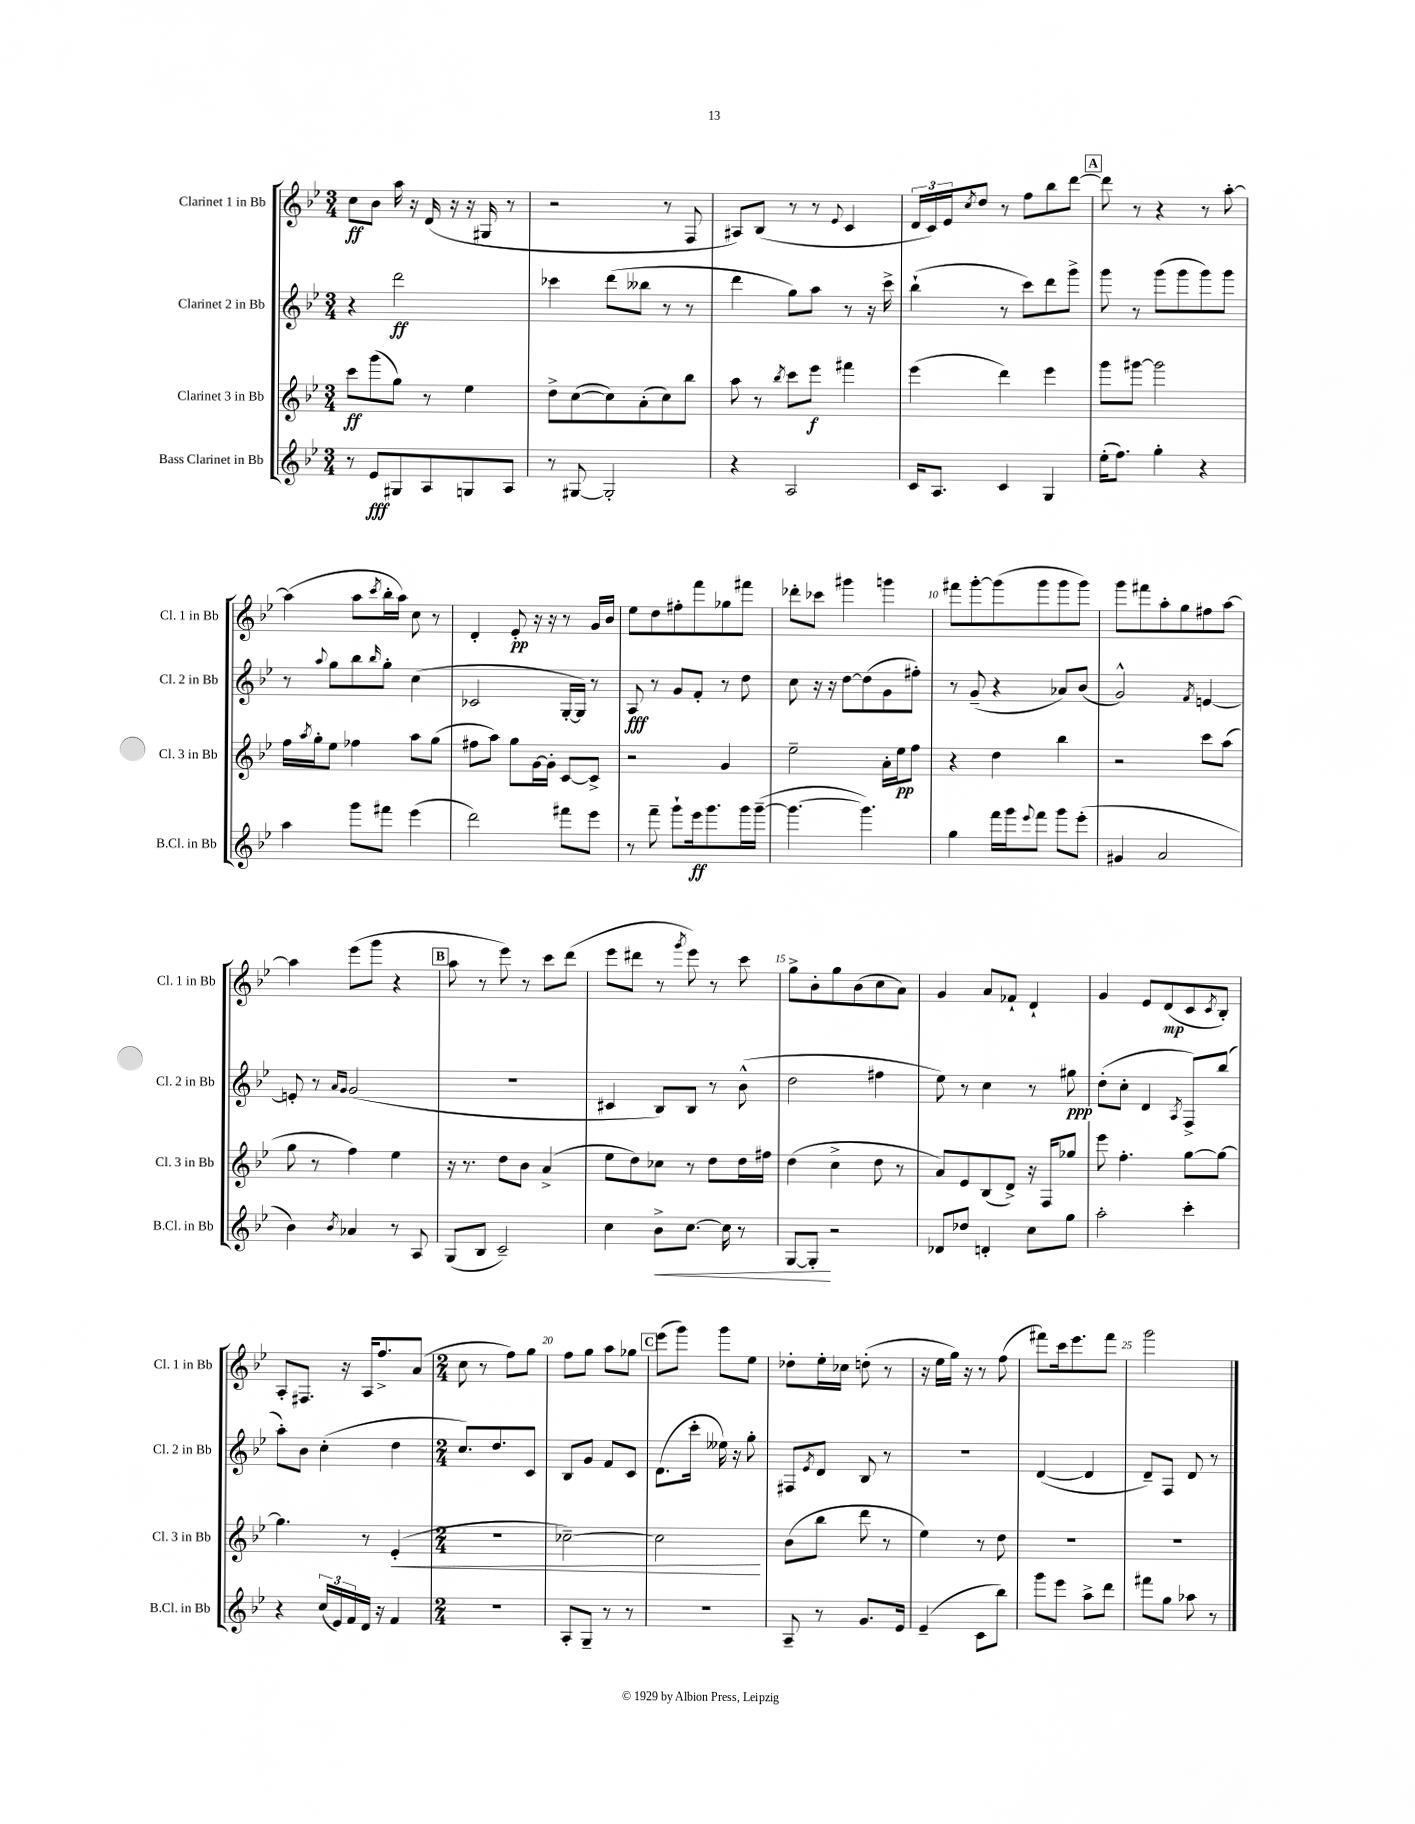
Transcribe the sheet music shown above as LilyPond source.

<<
\new StaffGroup <<
\new Staff = "s0" \with { instrumentName = "Clarinet 1 in Bb" shortInstrumentName = "Cl. 1 in Bb" } {
    \clef treble \key bes \major \numericTimeSignature \time 3/4
    c''8\ff bes'8 a''16 r16 d'16( r16 r16 gis16 r8 |
    r2 r8 f8 |
    ais8) bes8( r8 r8 \appoggiatura { ees'8 } c'4 |
    \tuplet 3/2 { d'16 c'16) ees'16 } \acciaccatura { c''8 } d''8 r8 f''8 bes''8 d'''8~ |
    \mark \markup { \box "A" } d'''8 r8 r4 r8 a''8~-. |
    a''4( a''8 \acciaccatura { c'''8 } bes''16-. a''16) c''8 r8 |
    d'4-. ees'8-.\pp r16 r16 r8 g'16 bes'16 |
    ees''8 d''8 fis''8-. f'''8 ges''8 fis'''8 |
    des'''8-. ces'''8 gis'''4 g'''4 |
    fis'''8 g'''8~-. g'''8( g'''8 g'''8 g'''8) |
    g'''8 fis'''8 a''8-. g''8 fis''8 a''8~ |
    a''4 ees'''8( g'''8 r4 |
    \mark \markup { \box "B" } a''8 r8 ees'''8) r8 c'''8 d'''8( |
    ees'''8 dis'''8 r8 \acciaccatura { g'''8 } ees'''8) r8 c'''8 |
    g''8-> bes'8-. g''8 bes'8( c''8 a'8) |
    g'4 a'8 fes'8-! d'4-! |
    g'4 ees'8 d'8\mp( c'8 \acciaccatura { c'8 } bes8-.) |
    a8-. fis8. r16 a16 f''8.-> a'8( |
    \numericTimeSignature \time 2/4 c''8 r8 f''8) g''8 |
    f''8 g''8 a''8 ges''8 |
    \mark \markup { \box "C" } ees'''8( g'''8) g'''8 ees''8 |
    des''8-. ees''16-. ces''16 d''8-.( r8 |
    r16 ees''16 g''16) r16 r8 f''8( |
    fis'''8) c'''16 ees'''8. fis'''8 |
    g'''2 \bar "|." |
}
\new Staff = "s1" \with { instrumentName = "Clarinet 2 in Bb" shortInstrumentName = "Cl. 2 in Bb" } {
    \clef treble \key bes \major \numericTimeSignature \time 3/4
    r4 d'''2\ff |
    ces'''4 d'''8( beses''8 r8 r8 |
    d'''4 g''8) a''8 r8 r16 c'''16-> |
    bes''4-!( r8 c'''8) d'''8 g'''8-> |
    \mark \markup { \box "A" } g'''8 r8 g'''8( g'''8 g'''8) g'''8 |
    r8 \appoggiatura { a''8 } g''8 bes''8 \grace { bes''16 } g''8-. c''4( |
    ces'2 g16~-. g16) r8 |
    a8\fff r8 g'8 f'8-. r8 d''8 |
    c''8 r16 r16 d''8~ d''8( g'8 fis''8-.) |
    r8 g'8--( r4 aes'8) bes'8( |
    g'2-^) \acciaccatura { f'8 } e'4~ |
    e'8-. r8 \grace { a'16 g'16 } g'2( |
    \mark \markup { \box "B" } R2. |
    cis'4 bes8) bes8 r8 bes'8-^( |
    d''2 fis''4 |
    ees''8) r8 c''4 r8 gis''8\ppp |
    d''8-.( c''8-. d'4 \acciaccatura { a8 } f8->) bes''8( |
    a''8-.) bes'8 c''4-.( d''4 |
    \numericTimeSignature \time 2/4 c''8.) d''8. c'8 |
    bes8 g'8 f'8 c'8 |
    \mark \markup { \box "C" } d'8.( c'''16-. eeses''16) r16 g''8-. |
    fis8 \acciaccatura { ees'8 } d'8 bes8 r8 |
    r2 |
    d'4~( d'4 |
    d'8--) f8 d'8 r8 \bar "|." |
}
\new Staff = "s2" \with { instrumentName = "Clarinet 3 in Bb" shortInstrumentName = "Cl. 3 in Bb" } {
    \clef treble \key bes \major \numericTimeSignature \time 3/4
    c'''8\ff g'''8( g''8) r8 ees''4 |
    d''8-> c''8~( c''8) a'8-.( c''8) bes''8 |
    a''8 r8 \acciaccatura { bes''8 } c'''8 ees'''8\f fis'''4 |
    ees'''4( d'''4) ees'''4 |
    \mark \markup { \box "A" } g'''8 gis'''8~ gis'''2 |
    f''16 \acciaccatura { a''8 } g''16-. ees''8 fes''4 a''8 g''8( |
    fis''8 a''8) g''8 g'16~ g'16-. c'8~ c'8-> |
    r2 g'4 |
    ees''2-- a'16-. ees''16\pp f''8 |
    r4 d''4 bes''4 |
    r2 c'''8 a''8( |
    g''8 r8 f''4) ees''4 |
    \mark \markup { \box "B" } r16 r8. d''8 bes'8 a'4->( |
    ees''8 d''8) ces''8 r8 d''8 d''16 fis''16 |
    d''4( c''4-> d''8 r8 |
    a'8) ees'8 bes8( d'8->) r16 f16 ges''8 |
    ees'''8 f''4.-. g''8~ g''8~ |
    g''4. r8 ees'4-.\<( |
    \numericTimeSignature \time 2/4 r2 |
    ces''2~--) |
    \mark \markup { \box "C" } ces''2\! |
    bes'8( bes''8 d'''8 r8 |
    ees''4) r8 d''8 |
    R2 |
    r2 \bar "|." |
}
\new Staff = "s3" \with { instrumentName = "Bass Clarinet in Bb" shortInstrumentName = "B.Cl. in Bb" } {
    \clef treble \key bes \major \numericTimeSignature \time 3/4
    r8 ees'8\fff gis8 a8 g8 a8 |
    r8 gis8~ gis2-. |
    r4 a2 |
    c'16 a8. c'4 g4 |
    \mark \markup { \box "A" } ees''16-.( f''8.) g''4-. r4 |
    a''4 g'''8 fis'''8 ees'''4( |
    d'''2) fis'''8 ees'''8 |
    r8 f'''8-- g'''8-! ees'''16\ff g'''8. g'''16 g'''16~--( |
    g'''4.~ g'''4.) |
    g''4 f'''16 g'''16 \appoggiatura { ees'''8 } f'''8 g'''8 ees'''8-.( |
    gis'4 a'2 |
    bes'4) \acciaccatura { bes'8 } aes'4 r8 a8 |
    \mark \markup { \box "B" } g8( bes8 c'2--) |
    c''4 bes'8->\< c''8.~ c''16 r8 |
    g8~ g8-.\! r2 |
    des'8 des''8 d'4-. c''8 g''8 |
    a''2-. c'''4-. |
    r4 \tuplet 3/2 { c''16( ees'16) f'16 } d'16 r16 f'4 |
    \numericTimeSignature \time 2/4 R2 |
    a8-. g8-- r8 r8 |
    \mark \markup { \box "C" } R2 |
    a8-- r8 g'8. ees'16 |
    ees'4--( c'8 bes''8) |
    g'''8 ees'''8 a''8-> d'''8 |
    fis'''8 g''8 aes''8 r8 \bar "|." |
}
>>
>>
\layout { \context { \Score \override BarNumber.break-visibility = ##(#f #t #t) barNumberVisibility = #(every-nth-bar-number-visible 5) } }
